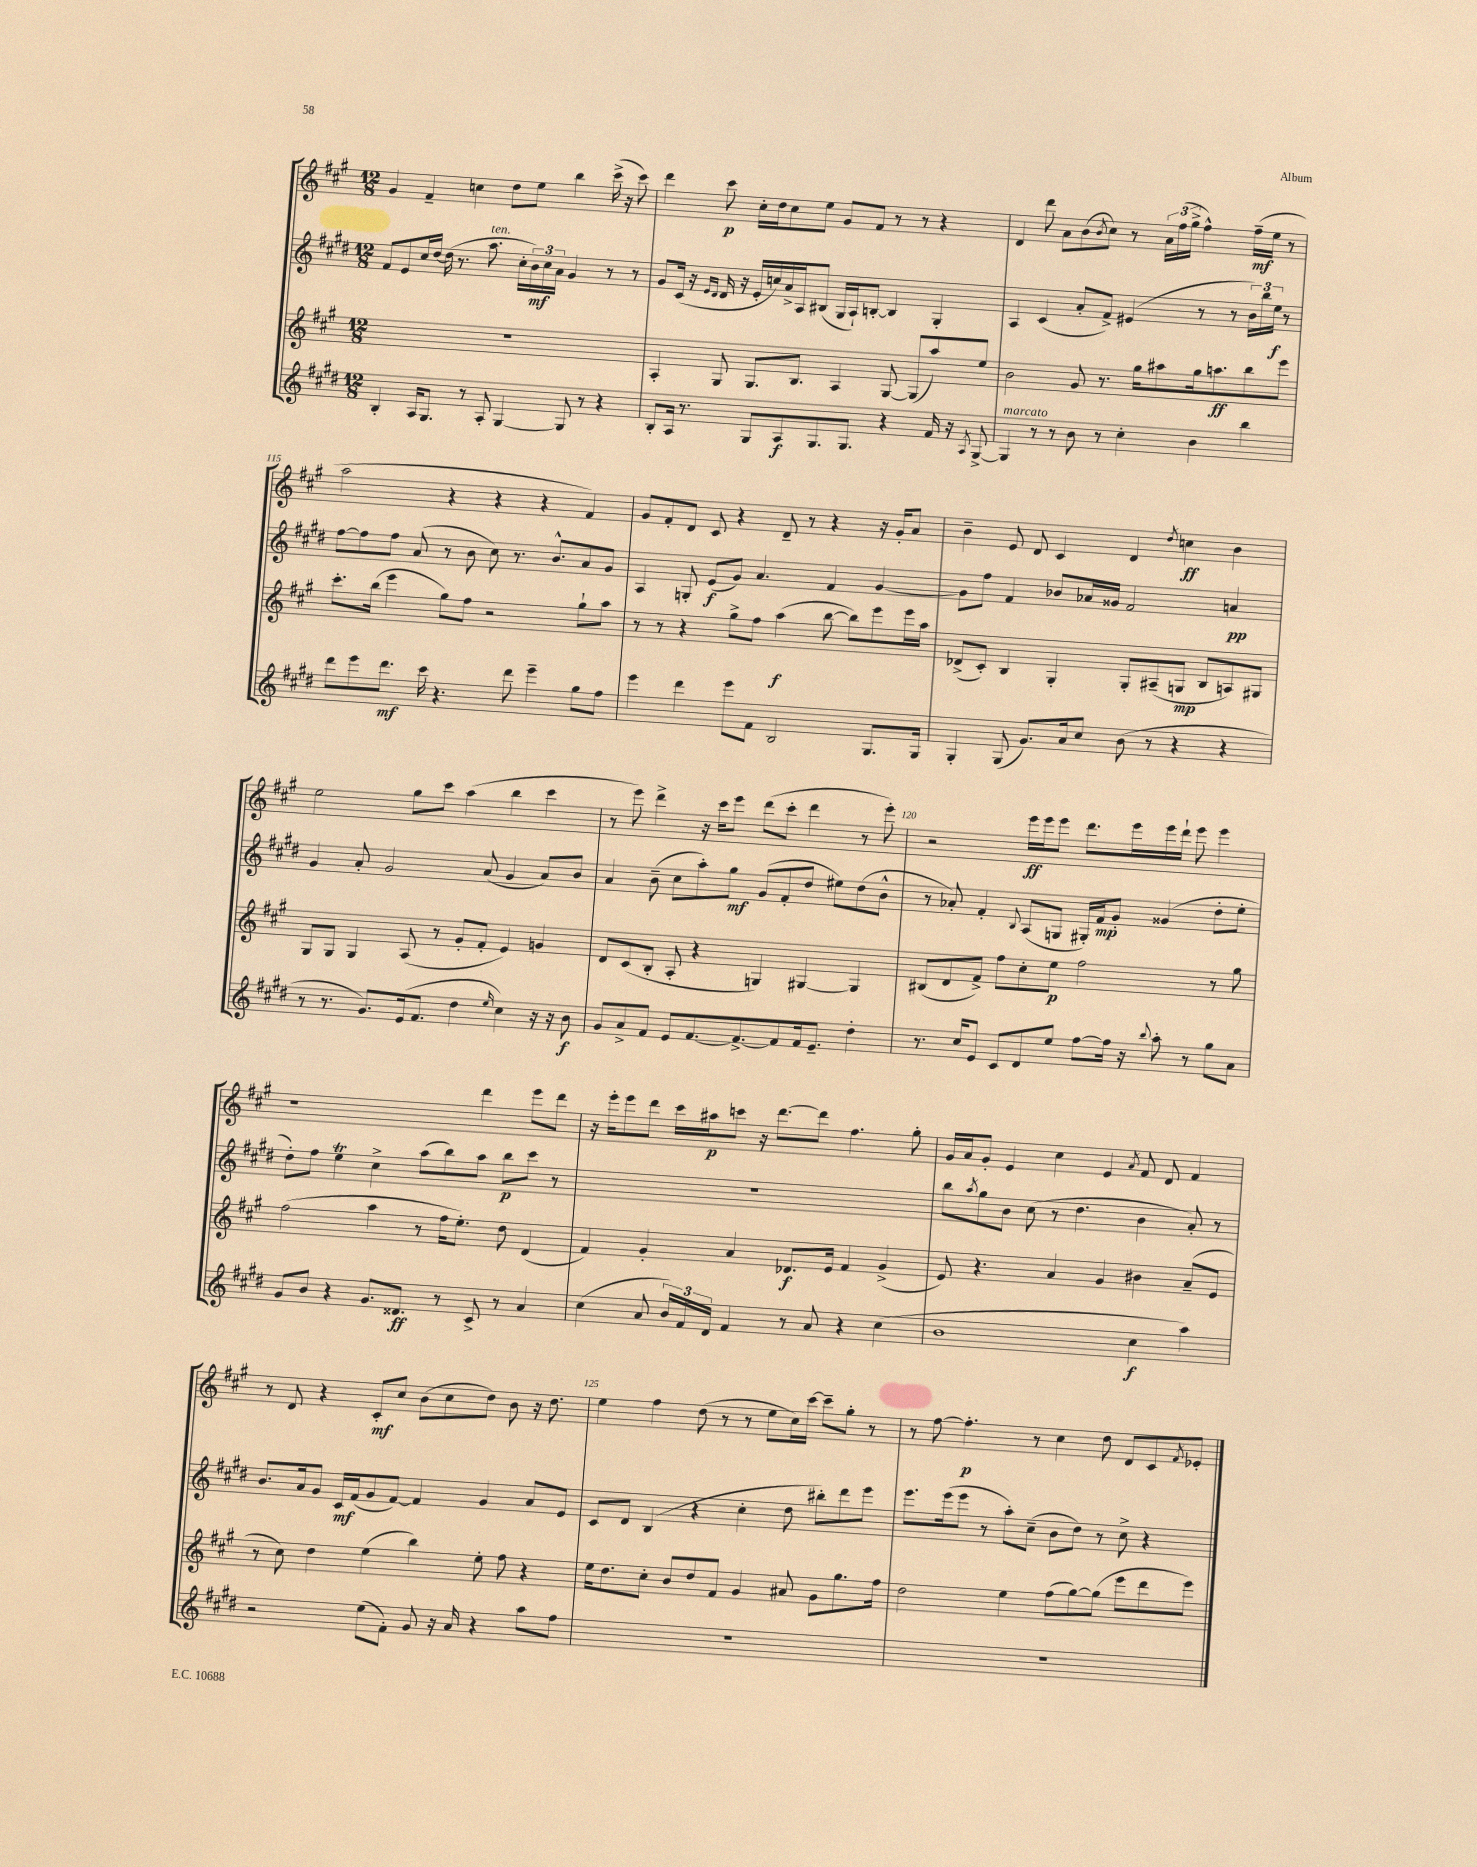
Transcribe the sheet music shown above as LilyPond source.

<<
\new StaffGroup <<
\new Staff = "s0" {
    \clef treble \key a \major \numericTimeSignature \time 12/8
    gis'4 fis'4-- c''4 d''8 e''8 b''4 cis'''16->( r16 cis'''8) |
    d'''4 cis'''8\p cis''16-. d''16 cis''8 e''8 gis'8 fis'8 r8 r8 r4 |
    d'4 d'''8 a'8 b'8( \acciaccatura { b'8 } cis''8) r8 \tuplet 3/2 { a'16 fis''16( gis''16-> } fis''4-^) fis''16--\mf( e''16 r8 |
    a''2 r4 r4 r4 fis'4) |
    gis'8 fis'8-. d'8 cis'8 r4 d'8-- r8 r4 r16 gis'16-. a'8 |
    b'4-- e'8 d'8 cis'4 d'4 \acciaccatura { d''8 } c''4\ff b'4 |
    e''2 gis''8 cis'''8 a''4( b''4 cis'''4 |
    r8 e'''8) d'''4-> r16 cis'''16 e'''8 d'''8( cis'''8-. d'''4 r8 e'''8-.) |
    r2 e'''16\ff e'''16 e'''8 d'''8. e'''16 e'''16 d'''16-! e'''8 e'''4 |
    r1 d'''4 e'''8 d'''8 |
    r16 e'''16-. e'''8 d'''8 cis'''16 ais''16\p c'''8 r16 d'''8.~ d'''8 fis''4. gis''8-. |
    gis'16 a'16 gis'8-. e'4 cis''4 e'4 \acciaccatura { a'8 } fis'8 d'8 fis'4 |
    r8 d'8 r4 cis'8-.\mf cis''8 b'8( cis''8 d''8) b'8 r16 d''8. |
    e''4 fis''4 d''8( r8 r8 e''8 cis''16) cis'''16~ cis'''8-- gis''8-. r8 |
    r8 fis''8~ fis''4.-.\p r8 cis''4 d''8 d'8 cis'8 \acciaccatura { fis'8 } ees'8-. \bar "|." |
}
\new Staff = "s1" {
    \clef treble \key e \major \numericTimeSignature \time 12/8
    fis'8 e'8 cis''16 dis''16~ dis''16( r8. a''8.^\markup { \italic "ten." } cis''16-. \tuplet 3/2 { b'16\mf) cis''16 a'16 } gis'4 r8 r8 |
    gis'8 cis'16( r16 \grace { e'16 dis'16 } dis'16 r16 e'16-. c''16) a'16-> a16 bis8( gis16 a16-!) b8~-. b4 gis4-. |
    a4 cis'4( a'8-. fis'8->) eis'4( r8 r8 \tuplet 3/2 { b'16) b''16 e''16\f } r8 |
    fis''8~ fis''8 fis''8 a'8( r8 b'8 cis''8) r8. b'8.-^ a'8 gis'8 |
    a4 g8-. e'8\f( gis'8) a'4. fis'4 gis'4~ |
    gis'8 fis''8 fis'4 bes'8 aes'16 gisis'16 fis'2 a'4\pp |
    gis'4 a'8-. gis'2 a'8( gis'4 a'8) b'8 |
    a'4 b'8--( cis''8 a''8-.) gis''8\mf gis'8( fis'8-. dis''8 eis''8) dis''8( b'8-^ |
    r8 aes'8-.) fis'4-. \appoggiatura { b8 } a8( g8 gis16-.) fis'16\mp gis'8-. gisis'4( dis''8-. e''8-. |
    dis''8-.) fis''8 e''4\trill cis''4-> a''8( b''8) a''8 b''8\p cis'''8 r8 |
    R1. |
    b''8 \acciaccatura { a''8 } gis''8 b'8 cis''8( r8 dis''4. b'4 a'8-.) r8 |
    b'8. a'16 gis'8 cis'16\mf fis'16( gis'8 fis'8~) fis'4 gis'4 a'8 e'8 |
    cis'8 dis'8 b4( r4 cis''4-. dis''8 bis''8-.) dis'''8 e'''8 |
    e'''8. e'''16( e'''8 r8 a''8-.) cis''8--( b'8 dis''8) r8 cis''8-> r4 \bar "|." |
}
\new Staff = "s2" {
    \clef treble \key a \major \numericTimeSignature \time 12/8
    R1. |
    a4-. gis8 gis8. b8. a4 gis8~ gis8( a''8) e''8 |
    b'2 gis'8 r8. gis''16 ais''8 gis''16 a''8.\ff b''8 e'''8 |
    cis'''8.-. b''16( e'''4 gis''8) fis''8 r2 gis''8-! a''8 |
    r8 r8 r4 gis''8-> fis''8 a''4\f( b''8~ b''8) e'''8 e'''16 a''16 |
    des'8->( cis'8-.) b4 gis4-. gis8-. ais8--( g8\mp b8 a8) gis8 |
    gis8 gis8 gis4 a8( r8 gis'8-. fis'8-. e'4) g'4 |
    d'8 cis'8( b8-. a8-. r4 g4) gis4~ gis4 |
    bis8( d'8 fis'8->) fis''8 cis''8-. e''8\p fis''2 r8 gis''8 |
    fis''2( a''4 r8 fis''16 e''8.-.) d''8 d'4( |
    fis'4) gis'4-. a'4 des'8.\f e'16 fis'4 gis'4->( |
    e'8) r4. a'4 gis'4 bis'4 a'8--( e'8 |
    r8 cis''8) d''4 e''4( b''4) e''8-. fis''8 r4 |
    e''16 d''8. cis''8-. b'8 d''8 fis'8 gis'4 ais'8 gis'8 gis''8. fis''16 |
    d''2 e''4 fis''8( gis''8~) gis''8( e'''8 d'''8 e'''8) \bar "|." |
}
\new Staff = "s3" {
    \clef treble \key e \major \numericTimeSignature \time 12/8
    b4-. a16 gis8. r8 a8-. gis4~ gis8 r8 r4 |
    b8-. a16 r8. gis8 a8\f gis8. gis8. r4 fis'16 r16 \acciaccatura { a8 } gis8~-> |
    gis4^\markup { \italic "marcato" } r8 r8 b'8 r8 cis''4-. b'4 b''4 |
    dis'''8 e'''8 dis'''8.\mf cis'''16 r4. dis'''8 e'''4-- gis''8 fis''8 |
    e'''4 dis'''4 e'''8 fis'8 b2 gis8. gis16 |
    gis4-. gis8( gis'8.) a'16 cis''8 b'8( r8 r4 r4 |
    r8 r8. gis'8.) e'16( fis'8. dis''4 \grace { e''16 } cis''4) r16 r16 b'8\f |
    gis'8 a'8-> fis'8 e'8 fis'8.~ fis'8.~-> fis'8 fis'16 e'8.-- dis''4-. |
    r8. cis''16 e'8 cis'8 dis'8 e''8 fis''8~ fis''16 r16 \appoggiatura { b''8 } a''8-. r8 gis''8 a'8 |
    gis'8 b'8 r4 gis'8. disis'8.\ff r8 cis'8-> r8 a'4 |
    cis''4( a'8 \tuplet 3/2 { b'16) fis'16 dis'16 } fis'4 r8 a'8 r4 cis''4( |
    b'1 cis''4\f a''4) |
    r2 e''8( fis'8-.) gis'8 r16 a'16 r4 a''8 fis''8 |
    R1. |
    R1. \bar "|." |
}
>>
>>
\layout { \context { \Score currentBarNumber = #112 \override BarNumber.break-visibility = ##(#f #t #t) barNumberVisibility = #(every-nth-bar-number-visible 5) } }
